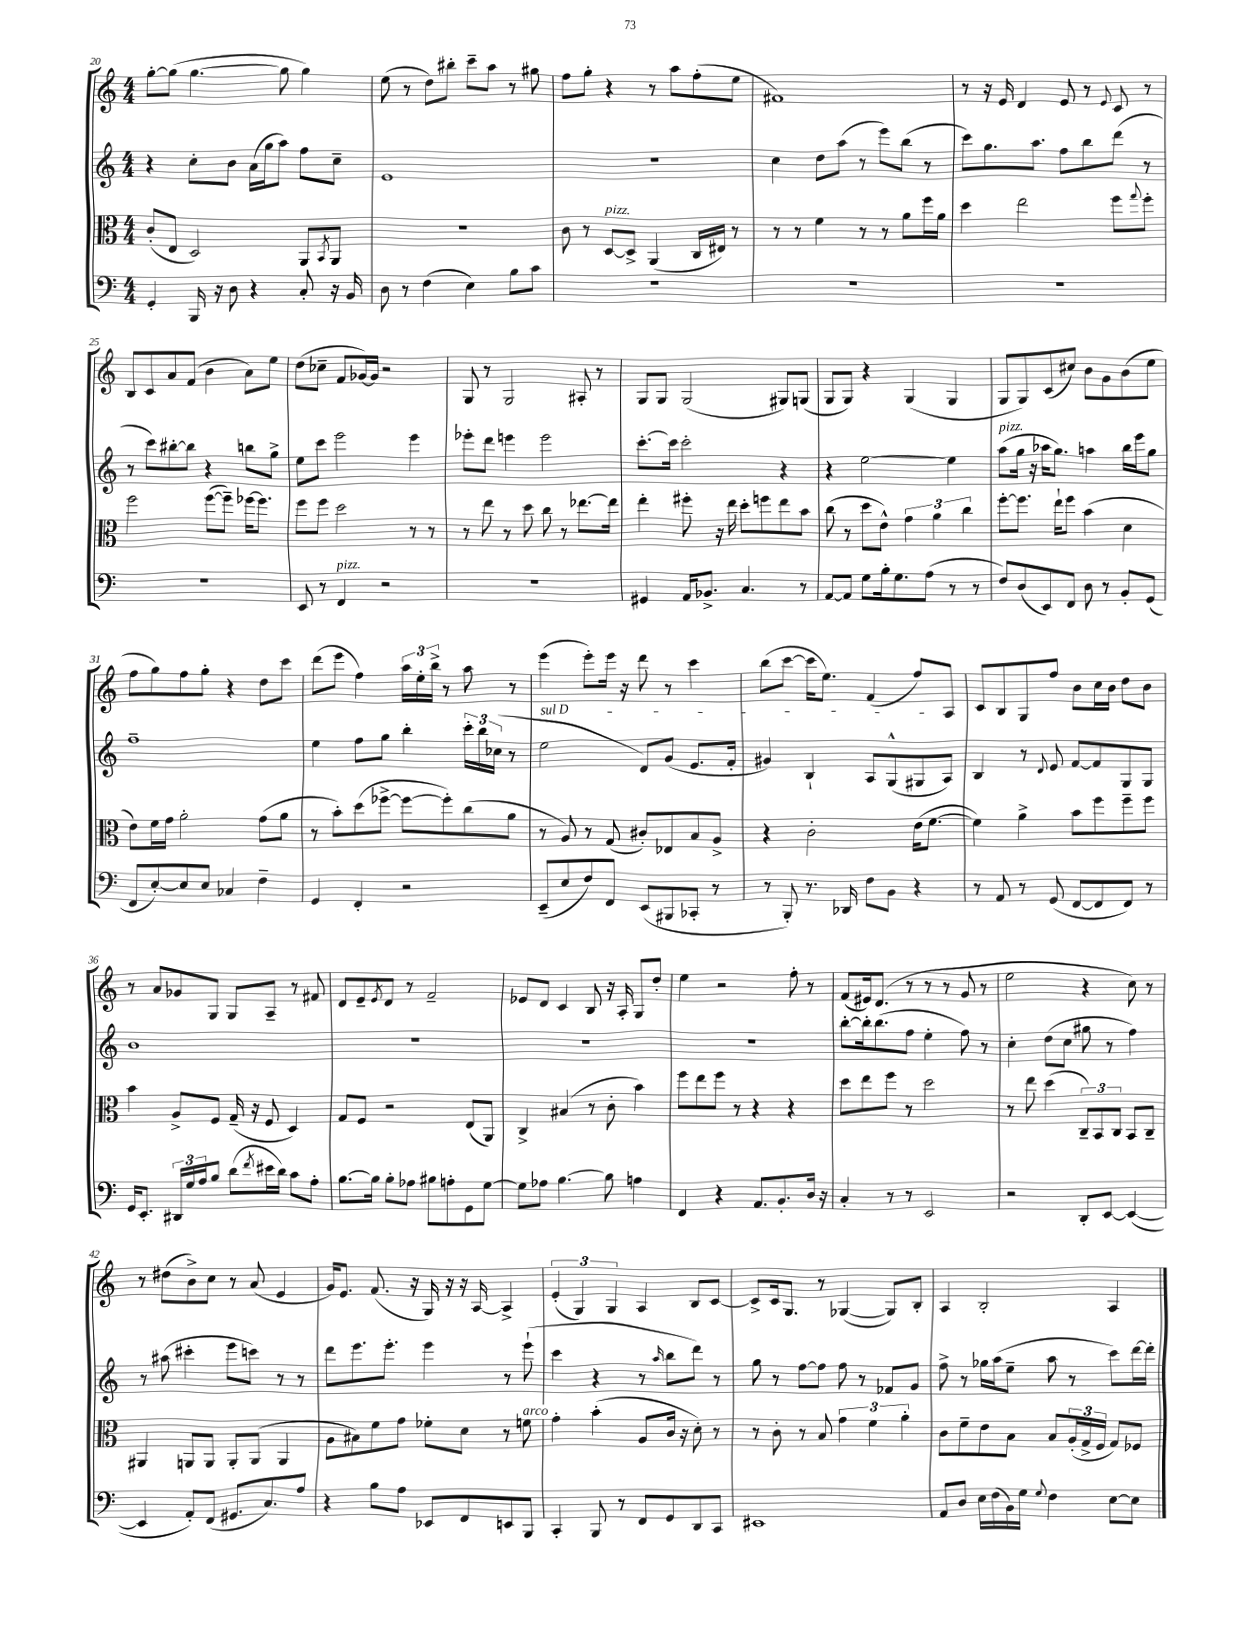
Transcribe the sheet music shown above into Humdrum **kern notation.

**kern	**kern	**kern	**kern
*staff4	*staff3	*staff2	*staff1
*clefF4	*clefC3	*clefG2	*clefG2
*k[]	*k[]	*k[]	*k[]
*M4/4	*M4/4	*M4/4	*M4/4
4GG'/	(8c'/L	4r	[8gg'\L
.	8E/J	.	(8gg\]J
16BBB/	2D/)	8cc'\L	[4.gg\
16r	.	.	.
8D\	.	8b\J	.
4r	.	(16a\LL	.
.	.	16gg\J	.
.	.	8aa\J)	8gg\]
8C'/	8AA/L	8ff\L	4gg\)
.	8qBB/	.	.
16r	8AA/J	8cc~\J	.
16BB/	.	.	.
=	=	=	=
8D\	1r	1e	(8ee\
8r	.	.	8r
(4F\	.	.	8dd\L)
.	.	.	8bb#'\J
4E\)	.	.	8ccc~\L
.	.	.	8aa\J
8B\L	.	.	8r
8c\J	.	.	8gg#\
=	=	=	=
1r	8c\	1r	8ff\L
.	8r	.	8gg'\J
.	[8D/L	.	4r
.	8D^/]J	.	.
.	(4AA/	.	8r
.	.	.	8aa\L
.	16C/LL	.	(8ff'\
.	16E#/JJ)	.	.
.	8r	.	8ee\J
=	=	=	=
1r	8r	4cc\	1f#)
.	8r	.	.
.	4f\	8dd\L	.
.	.	(8aa\J	.
.	8r	8r	.
.	8r	8eee\L)	.
.	8a\L	(8bb\J	.
.	16ff\L	8r	.
.	16a\JJ	.	.
=	=	=	=
1r	4dd\	8ccc\L)	8r
.	.	8.gg\	16r
.	.	.	16e/
.	2ee\	.	4d/
.	.	8.aa\J	.
.	.	8ff\L	8e/
.	.	8bb\	8r
.	.	.	8qqe/
.	8ff\L	(8ddd\J	8c/
.	8qqgg/	.	.
.	8ff'\J	8r	8r
=	=	=	=
1r	2ff\	8r	8B/L
.	.	8ccc\L)	8c/
.	.	[8bb#'\	8a/
.	.	8bb#\]J	(8f/J
.	([8ff\L	4r	4b\
.	8ff~\]J)	.	.
.	[16ff-\LK	8bb\L	8a\L)
.	8.ff-\]J	.	.
.	.	8gg^\J	8ee\J
=	=	=	=
8EE/	8ff\L	8ee\L	(8dd\L
8r	8ff\J	8ccc\J	8cc-~\J
4FF/	2dd\	2eee\	8f/L
.	.	.	[16g-/L)
.	.	.	16g-/]JJ
2r	.	.	2r
.	8r	4eee\	.
.	8r	.	.
=	=	=	=
1r	8r	8eee-'\L	8G/
.	8ee\	8ddd\J	8r
.	8r	4eee\	2G/
.	8dd\	.	.
.	8cc\	2eee\	.
.	8r	.	.
.	[8.ee-\L	.	8A#'/
.	.	.	8r
.	16ee-\]Jk	.	.
=	=	=	=
4GG#/	4ee'\	[8.ccc'\L	8G/L
.	.	.	8G/J
.	.	16ccc\]Jk	.
16AA/LK	8ff#'\	2ccc'\	(2G/
8.BB-^/J	.	.	.
.	16r	.	.
.	16ee\	.	.
4.C/	8dd'\L	.	.
.	8ff\	.	.
.	8ee\	4r	8G#/L)
8r	8b\J	.	(8G/J
=	=	=	=
[8AA/L	(8cc\	4r	8G/L
8AA/]J	8r	.	8G/J)
8G\L	8dd\L	[2ee\	4r
16B'\k	8e^^\J)	.	.
8.G\	.	.	.
.	6g\	.	(4G/
(8A\J	.	.	.
.	6a\	.	.
8r	.	4ee\]	4G/
.	6cc\	.	.
8r	.	.	.
=	=	=	=
8F/L)	[8ff'\L	(8aa\L	8G/L
(8D/	8.ff\]J	16gg\Jk	8G/)
.	.	16r	.
8EE/)	.	16aa-\LK	(8c/
.	16ee`\LK	8.gg\J)	.
8FF/J	8ff\J	.	8cc#/J)
8D\	(4b\	4aa\	8b\L
8r	.	.	8g\
8BB'/L	4d\	16bb\LL	(8b\
.	.	16eee\J	.
(8GG/J	.	8gg\J	8ee\J
=	=	=	=
8FF/L	8e\L)	1ff~	8ff\L
[8E'/)	16f\L	.	8gg\)
.	16g\JJ	.	.
8E/]	2a'\	.	8ff\
8E/J	.	.	8gg'\J
4C-/	.	.	4r
4F~\	(8g\L	.	8dd\L
.	8a\J	.	8ccc\J
=	=	=	=
4GG/	8r	4ee\	(8ddd\L
.	8b'\L)	.	8eee\J
4FF'/	(8dd\	8ff\L	4ff\)
.	[8ff-^\J	8gg\J	.
2r	8ff-\_L	4bb'\	24aa\LL
.	.	.	24ee'\
.	.	.	24bb^\JJ
.	8ff-'\])	.	8r
.	(8cc\	24ccc'\LL	8aa\
.	.	24bb\	.
.	.	(24cc-\JJ	.
.	8a\J	8r	8r
=	=	=	=
(8EE~/L	8r	2ee\	(4eee\
8E/	8A/)	.	.
8F/)	8r	.	8eee'\L)
8FF/J	(8G/	.	16eee\Jk
.	.	.	16r
(8EE/L	8c#'/L)	8d/L)	8ddd\
8BBB#/	8E-/	(8g/J	8r
8CC-'/J	8B/	8.e/L	4ccc\
8r	8A^/J	.	.
.	.	16f'/Jk	.
=	=	=	=
8r	4r	4g#/)	(8bb\L
8BBB'/)	.	.	[8ccc\J
8.r	2c'\	4B`/	16ccc\]LK
.	.	.	8.ee\J)
16DD-/	.	.	.
8F\L	.	8A/L	(4f/
8BB\J	.	(8G^^/	.
4r	(16e\LK	8G#/	8ff/L)
.	[8.f\J	.	.
.	.	8A/J)	8A/J
=	=	=	=
8r	4f\])	4B/	8c/L
8AA/	.	.	8B/
8r	4a^\	8r	8G/
.	.	8qqd/	.
(8GG/	.	8e/	8ff/J
[8FF/L	8b\L	[8f/L	8b\L
8FF/]	8ff\	8f/]	16cc\L
.	.	.	16b\JJ
8FF/J)	8ff~\	8G/	8dd\L
8r	8ff\J	8G/J	8b\J
=	=	=	=
16GG/LK	4b\	1b	8r
8.EE'/J	.	.	.
.	.	.	8a/L
24DD#/LL	8A^/L	.	8g-/
24G/	.	.	.
24A/J	.	.	.
8B/J	8F/J	.	8G/J
(8d\L	(16G~/	.	8G/L
.	16r	.	.
8qf/	.	.	.
16e#\L	8F/	.	8A~/J
16d\JJ)	.	.	.
8c\L	4D/)	.	8r
8A'\J	.	.	8f#/
=	=	=	=
[8.B\L	8G/L	1r	8d/L
.	8F/J	.	8e~/
16B\]Jk	.	.	.
.	.	.	8qe/
8B'\L	2r	.	8d/J
8A-\J	.	.	8r
8B#\L	.	.	2f~/
8A'\	.	.	.
8GG\	(8E/L	.	.
[8G\J	8AA/J)	.	.
=	=	=	=
8G\]L	4C^/	1r	8e-/L
8A-\J	.	.	8d/J
[4.B\	(4B#/	.	4c/
.	8r	.	8B/
8B\]	8c'\	.	16r
.	.	.	16A'/
4A\	4b\)	.	8G/L
.	.	.	8dd'/J
=	=	=	=
4FF/	8ff\L	1r	4ee\
.	8ee\	.	.
4r	8ff\J	.	2r
.	8r	.	.
8.AA/L	4r	.	.
8.BB'/	.	.	.
.	4r	.	8ff'\
16D/Jk	.	.	8r
16r	.	.	.
=	=	=	=
4C'/	8dd\L	[8bb'\L	(8f/L
.	8ee\	16bb'\]k	16e#/k)
.	.	(8.bb\	(8.d/J
8r	8ff\J	.	.
8r	8r	8ff\J	8r
2EE/	2dd\	4ee'\	8r
.	.	.	8r
.	.	8ff\)	8g/
.	.	8r	8r
=	=	=	=
2r	8r	4cc'\	2ee\
.	8ee\	.	.
.	(4dd\	(8dd\L	.
.	.	8cc\J	.
8DD'/L	12C~/L)	8gg#\	4r
.	12BB/	.	.
[8EE/J	.	8r	.
.	12C/J	.	.
(4EE/_	8BB/L	4ff\)	8cc\)
.	8C~/J	.	8r
=	=	=	=
4EE/]	4AA#/	8r	8r
.	.	(8aa#\	(8dd#\L
8AA'/L)	8AA/L	4ccc#'\	8b^\)
(8FF/J	8AA/J	.	8cc\J
8.GG#/L	8AA'/L	8eee\L	8r
.	(8AA/J	8ccc\J)	(8a/
8.C/)	.	.	.
.	4AA/	8r	4e/
8A/J	.	8r	.
=	=	=	=
4r	8A\L	8ddd\L	16g/LK)
.	.	.	8.e/J
.	8B#\)	8.eee\	.
8B\L	8f\	.	(8.f/
.	.	8.eee'\J	.
8A\J	8g\J	.	.
.	.	.	16r
8EE-/L	8f-'\L	4eee\	16G/)
.	.	.	16r
8FF/	8d\J	.	16r
.	.	.	[16A/
8EE/	8r	8r	4A^/]
8BBB/J	8f\	(8eee`\	.
=	=	=	=
4CC'/	4g'\	4ccc\	(6e'/
.	.	.	6G/)
8BBB/	(4b'\	4r	.
.	.	.	6G/
8r	.	.	.
8FF/L	8A/L	8r	4A/
.	.	16qqaa/	.
8GG/	16c/Jk	8bb\L	.
.	16r	.	.
8DD/	8d'\)	8ddd\J)	8B/L
8CC/J	8r	8r	[8c/J
=	=	=	=
1EE#	8r	8gg\	8c^/]L
.	8c'\	8r	16c/k
.	.	.	8.G/J
.	8r	[8ff\L	.
.	8B/	8ff\]J	8r
.	6g\	8ff\	([4G-/
.	.	8r	.
.	6f\	.	.
.	.	8f-/L	8G-/]L)
.	6a'\	.	.
.	.	8g/J	8B'/J
=	=	=	=
8AA/L	8c\L	8ff^\	4A/
8D/J	8f~\	8r	.
16E\LL	8e\	16gg-\LL	2B'/
(16F\	.	(16aa\J	.
16BB\)	8B\J	8ee~\J	.
16G\JJ	.	.	.
8qqG/	.	.	.
4F\	8B/L	8aa\	.
.	(24A'/L	8r	.
.	24G^/	.	.
.	24F/JJ	.	.
[8E\L	8G/L)	8ccc\L)	4A/
8E\]J	8F-/J	[16ddd\L	.
.	.	16ddd'\]JJ	.
==	==	==	==
*-	*-	*-	*-
